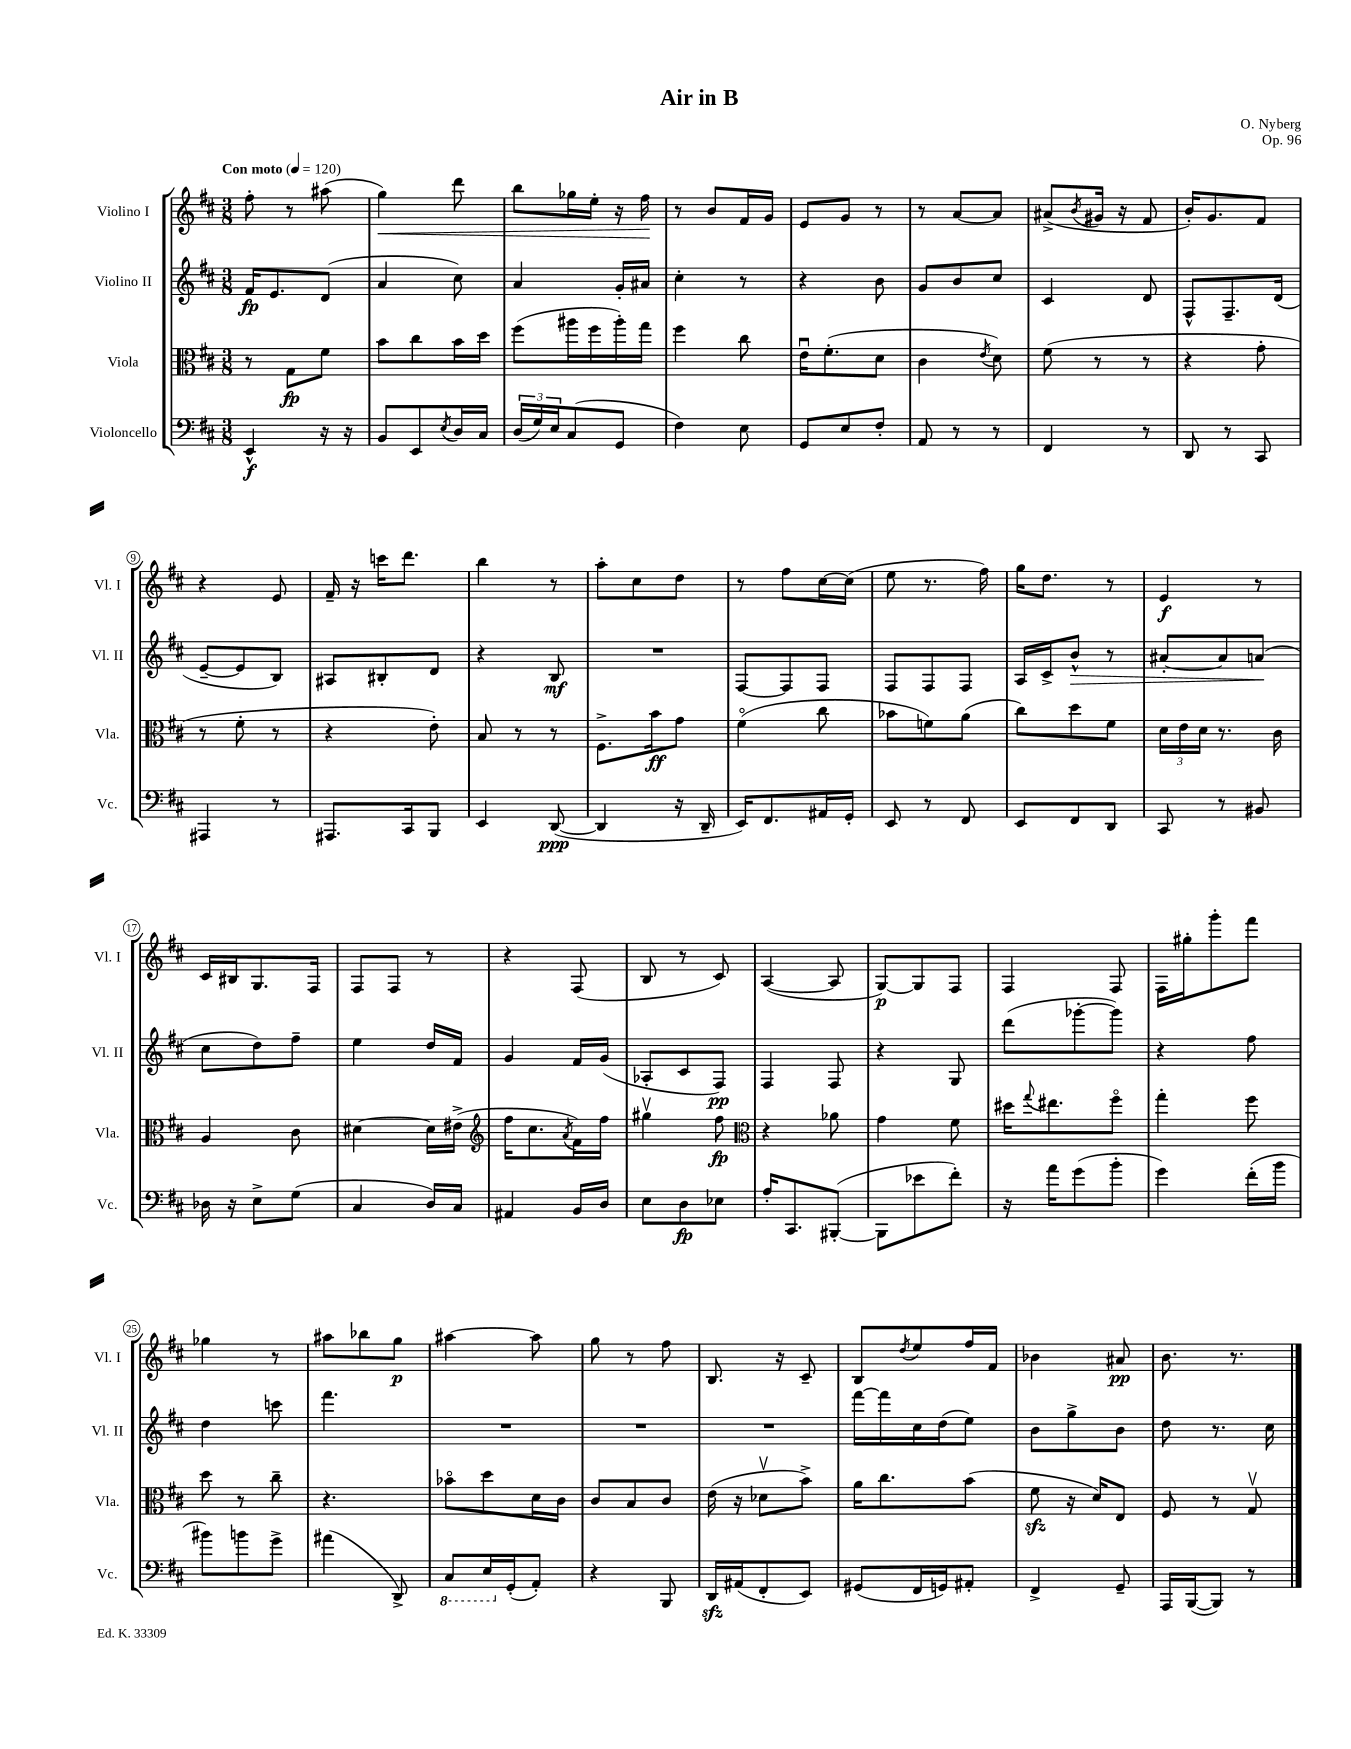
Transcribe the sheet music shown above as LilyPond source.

\header { title = "Air in B" composer = "O. Nyberg" opus = "Op. 96" }
<<
\new StaffGroup <<
\new Staff = "s0" \with { instrumentName = "Violino I" shortInstrumentName = "Vl. I" } {
    \clef treble \key d \major \numericTimeSignature \time 3/8 \tempo "Con moto" 4 = 120
    fis''8-. r8 ais''8( |
    g''4\<) d'''8 |
    b''8 ges''16 e''16-. r16 fis''16\! |
    r8 b'8 fis'16 g'16 |
    e'8 g'8 r8 |
    r8 a'8~ a'8 |
    ais'8->( \acciaccatura { b'8 } gis'16 r16 fis'8 |
    b'16-.) g'8. fis'8 |
    r4 e'8 |
    fis'16-- r16 c'''16 d'''8. |
    b''4 r8 |
    a''8-. cis''8 d''8 |
    r8 fis''8 cis''16~ cis''16( |
    e''8 r8. fis''16) |
    g''16 d''8. r8 |
    e'4\f r8 |
    cis'16 bis16 g8. fis16 |
    fis8 fis8 r8 |
    r4 fis8( |
    b8 r8 cis'8) |
    a4~( a8 |
    g8~\p) g8 fis8 |
    fis4 fis8 |
    fis16 gis''16-. g'''8-. fis'''8 |
    ges''4 r8 |
    ais''8 bes''8 g''8\p |
    ais''4~ ais''8 |
    g''8 r8 fis''8 |
    b8. r16 cis'8-- |
    b8 \acciaccatura { d''8 } e''8 fis''16 fis'16 |
    bes'4 ais'8\pp |
    b'8. r8. \bar "|." |
}
\new Staff = "s1" \with { instrumentName = "Violino II" shortInstrumentName = "Vl. II" } {
    \clef treble \key d \major \numericTimeSignature \time 3/8
    fis'16\fp e'8. d'8( |
    a'4 cis''8) |
    a'4 g'16-. ais'16 |
    cis''4-. r8 |
    r4 b'8 |
    g'8 b'8 cis''8 |
    cis'4 d'8 |
    fis8-^ fis8.-- d'16( |
    e'8~-- e'8 b8) |
    ais8 bis8-. d'8 |
    r4 b8\mf |
    R4. |
    fis8~ fis8 fis8 |
    fis8 fis8 fis8 |
    a16 cis'16-> b'8-^\> r8 |
    ais'8~-. ais'8 a'8\!( |
    cis''8 d''8) fis''8-- |
    e''4 d''16 fis'16 |
    g'4 fis'16 g'16( |
    aes8-. cis'8 fis8\pp) |
    fis4 fis8 |
    r4 g8 |
    d'''8( ges'''8~-. ges'''8) |
    r4 fis''8 |
    d''4 c'''8 |
    fis'''4. |
    R4. |
    R4. |
    R4. |
    fis'''16~ fis'''16 cis''16 d''16( e''8) |
    b'8 g''8-> b'8 |
    d''8 r8. cis''16 \bar "|." |
}
\new Staff = "s2" \with { instrumentName = "Viola" shortInstrumentName = "Vla." } {
    \clef alto \key d \major \numericTimeSignature \time 3/8
    r8 g8\fp fis'8 |
    b'8 cis''8 b'16 d''16 |
    fis''8( ais''16 fis''16 ais''16-.) g''16 |
    fis''4 cis''8 |
    e'16\downbow fis'8.-.( d'8 |
    cis'4 \acciaccatura { e'8 } d'8) |
    fis'8( r8 r8 |
    r4 g'8-. |
    r8 fis'8-. r8 |
    r4 e'8-.) |
    b8 r8 r8 |
    fis8.-> b'16\ff g'8 |
    fis'4\flageolet( cis''8 |
    bes'8 f'8) a'8( |
    cis''8) d''8 fis'8 |
    \tuplet 3/2 { d'16 e'16 d'16 } r8. cis'16 |
    a4 cis'8 |
    dis'4~ dis'16 eis'16->( |
    \clef treble fis''16 cis''8. \acciaccatura { a'8 } fis'16) fis''16 |
    gis''4\upbow fis''8\fp |
    \clef alto r4 aes'8 |
    g'4 fis'8 |
    dis''16 \appoggiatura { g''8 } eis''8. fis''8\flageolet |
    g''4-. fis''8 |
    d''8 r8 cis''8-- |
    r4. |
    bes'8\flageolet d''8 d'16 cis'16 |
    cis'8 b8 cis'8 |
    e'16( r16 des'8\upbow b'8->) |
    a'16 cis''8. b'8( |
    fis'8\sfz r16 d'16) e8 |
    fis8 r8 g8\upbow \bar "|." |
}
\new Staff = "s3" \with { instrumentName = "Violoncello" shortInstrumentName = "Vc." } {
    \clef bass \key d \major \numericTimeSignature \time 3/8
    e,4-^\f r16 r16 |
    b,8 e,8 \acciaccatura { e8 } d16 cis16 |
    \tuplet 3/2 { d16( g16) e16 } cis8( g,8 |
    fis4) e8 |
    g,8 e8 fis8-. |
    a,8 r8 r8 |
    fis,4 r8 |
    d,8 r8 cis,8 |
    ais,,4 r8 |
    ais,,8. cis,16 b,,8 |
    e,4 d,8~\ppp( |
    d,4 r16 d,16-- |
    e,16) fis,8. ais,16 g,16-. |
    e,8 r8 fis,8 |
    e,8 fis,8 d,8 |
    cis,8 r8 bis,8 |
    des16 r16 e8-> g8( |
    cis4 d16) cis16 |
    ais,4 b,16 d16 |
    e8 d8\fp ees8 |
    a16-. cis,8. bis,,8~-.( |
    bis,,8 ees'8 fis'8-.) |
    r16 a'16 g'8( b'8-. |
    g'4) fis'16-.( b'16 |
    bis'8) b'8 g'8-> |
    ais'4( d,8->) |
    \ottava #-1 cis,8 e,16 \ottava #0 g,16-.( a,8-.) |
    r4 b,,8 |
    d,16\sfz ais,16( fis,8-. e,8) |
    gis,8( fis,16 g,16) ais,8-. |
    fis,4-> g,8-- |
    a,,16 b,,16~( b,,8) r8 \bar "|." |
}
>>
>>
\layout { \context { \Score \override BarNumber.stencil = #(make-stencil-circler 0.1 0.3 ly:text-interface::print) } }
